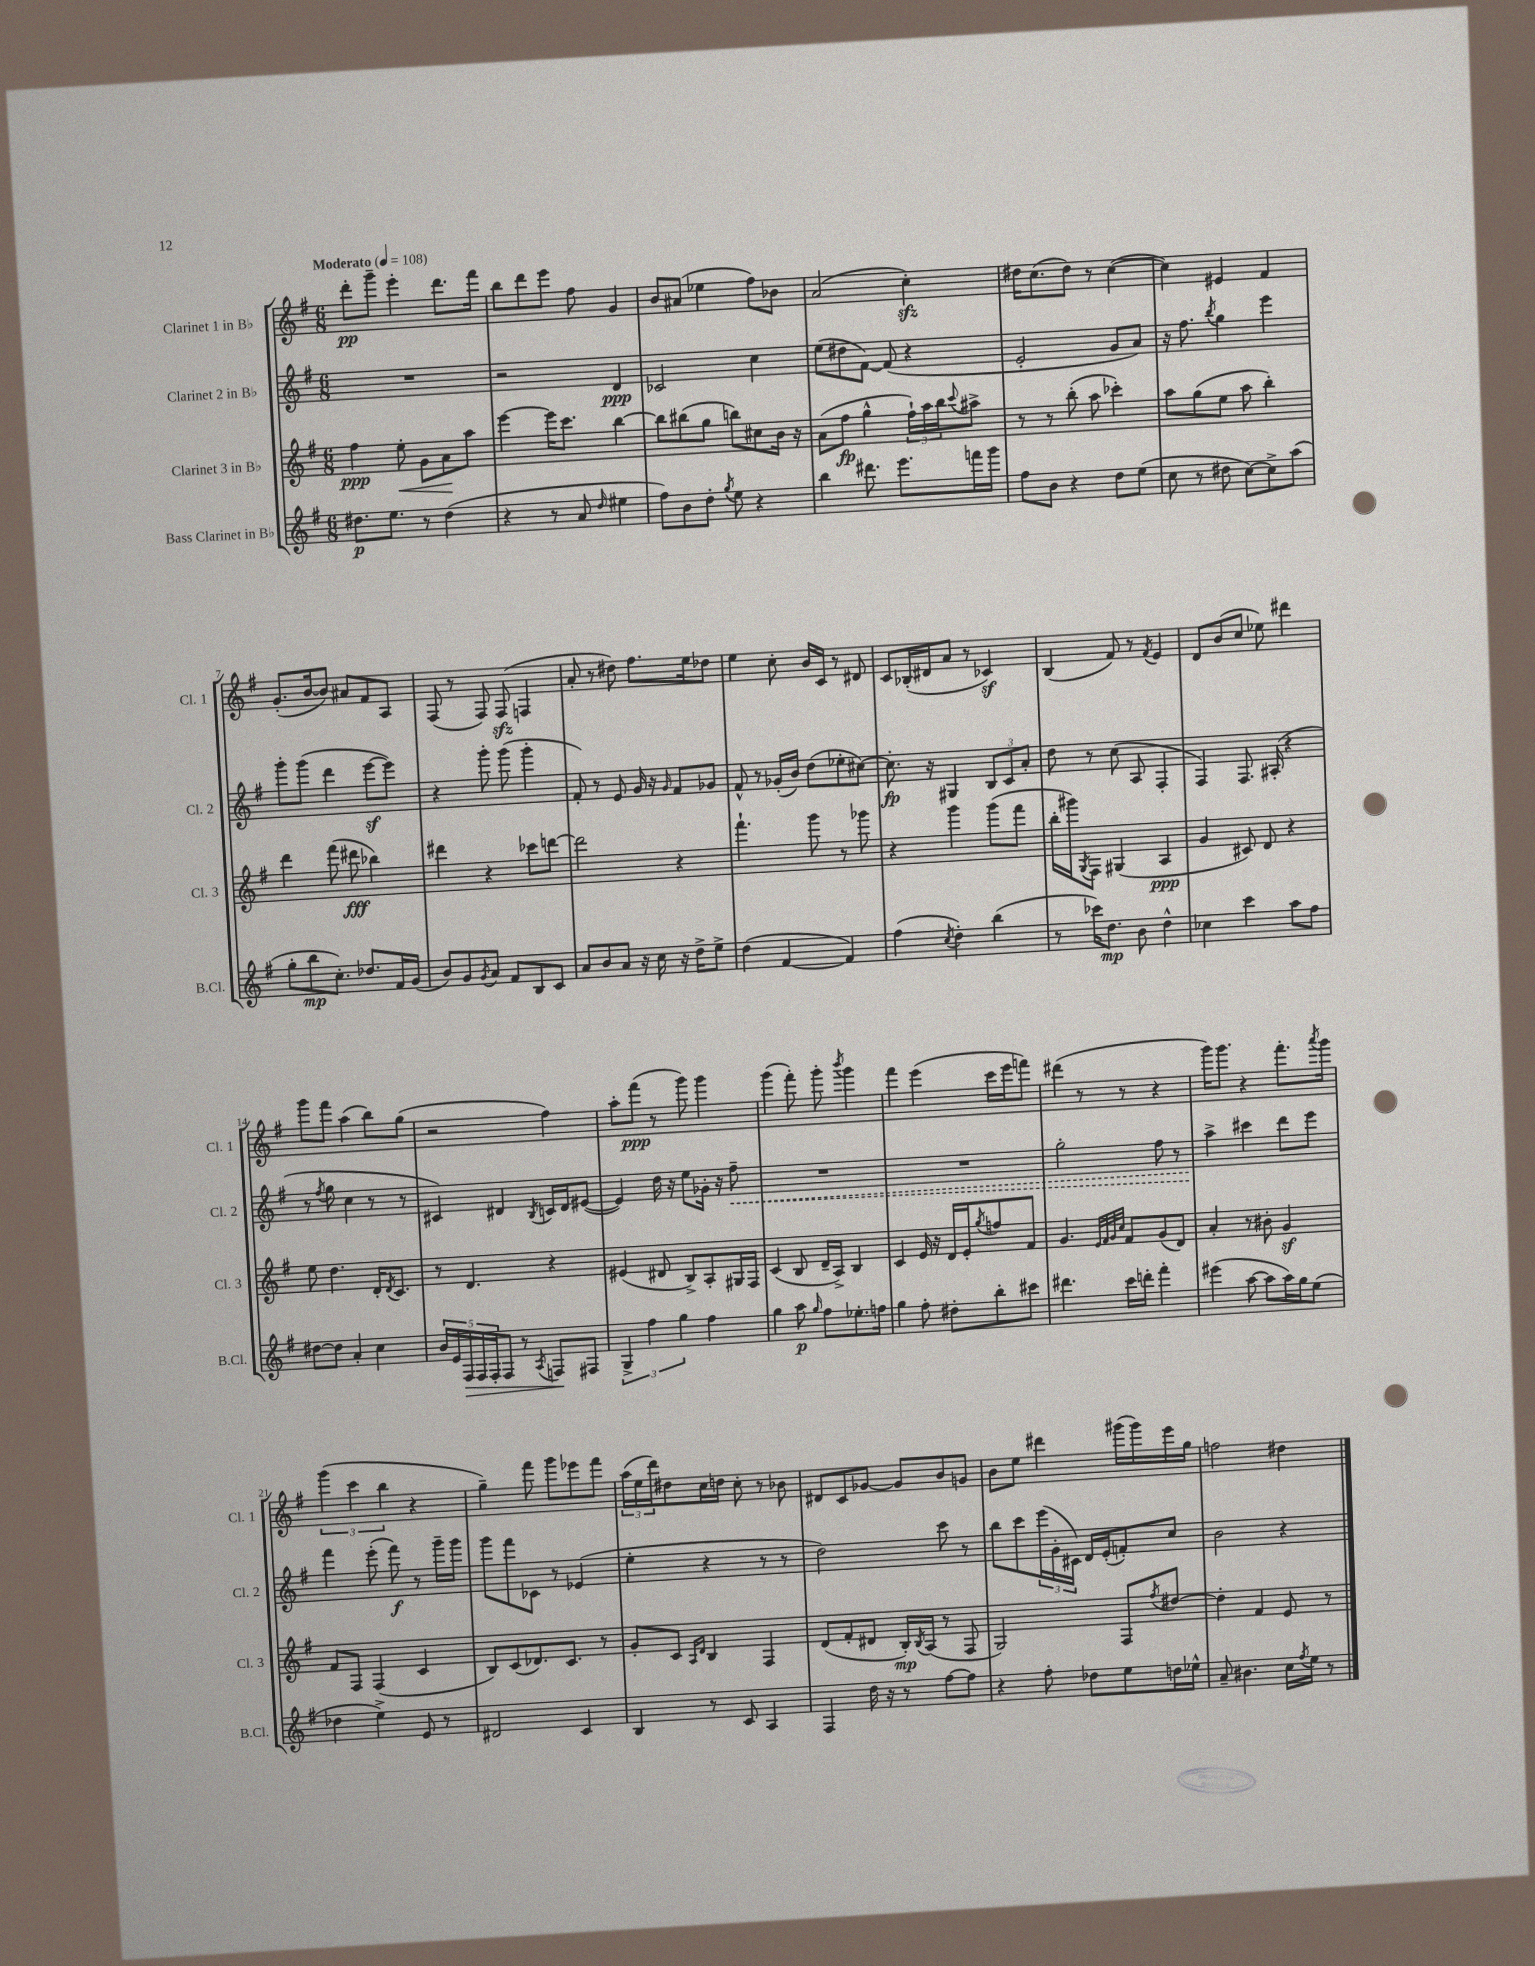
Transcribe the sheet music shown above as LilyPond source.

<<
\new StaffGroup <<
\new Staff = "s0" \with { instrumentName = "Clarinet 1 in Bb" shortInstrumentName = "Cl. 1" } {
    \clef treble \key g \major \numericTimeSignature \time 6/8 \tempo "Moderato" 4 = 108
    d'''8-.\pp g'''8-- e'''4-. d'''8. fis'''16 |
    b''8 d'''8 e'''8 fis''8 g'4 |
    b'8 ais'8( ees''4 fis''8) bes'8 |
    a'2( c''4-.\sfz) |
    dis''16 c''8.( dis''8) r8 c''4~( |
    c''4) eis'4 fis'4 |
    g'8.-.( b'16~ b'8) ais'8 fis'8 a8 |
    fis8( r8 fis8) fis8\sfz( f4 |
    a'8-. r8 dis''8) fis''8. e''16 des''8 |
    e''4 c''8-. b'16 c'16 r8 dis'8 |
    c'8 bes16-.( dis'16 a'8 r8 ces'4\sf) |
    b4( fis'8) r8 \acciaccatura { fis'8 } e'4 |
    d'8 b'8( c''8 ees''8) dis'''4 |
    g'''8 fis'''8 a''4( b''8) g''8( |
    r2 fis''4) |
    a''8-. fis'''8\ppp( r8 g'''8) g'''4 |
    g'''4( fis'''8-.) g'''8-. \acciaccatura { b'''8 } g'''4 |
    fis'''4 e'''4( c'''16 e'''16 f'''8) |
    dis'''4( r8 r8 r4 |
    g'''16) g'''8. r4 fis'''8.-. \acciaccatura { a'''8 } g'''16 |
    \tuplet 3/2 { g'''4( c'''4 b''4 } r4 |
    g''4--) fis'''8 g'''8 ees'''8 fis'''8 |
    \tuplet 3/2 { a''16( e''16 d'''16) } dis''8 c''16 d''16 c''8-. r8 bes'8 |
    dis'8 c'8 ges'8~ ges'8 b'8 g'8 |
    b'8 e''8 dis'''4 gis'''16( gis'''16) e'''16 g''16 |
    f''2 dis''4 \bar "|." |
}
\new Staff = "s1" \with { instrumentName = "Clarinet 2 in Bb" shortInstrumentName = "Cl. 2" } {
    \clef treble \key g \major \numericTimeSignature \time 6/8
    R2. |
    r2 d'4\ppp |
    ces'2 c''4 |
    e''8( dis''8 fis'8~) fis'8( r4 |
    e'2-. g'8 a'8) |
    r16 fis''8. \acciaccatura { b''8 } g''4 e'''4 |
    g'''8-. g'''8( d'''4 e'''8~\sf e'''8) |
    r4 g'''8-. g'''8( g'''4-. |
    fis'8-.) r8 e'8 g'16 r16 \grace { g'16 } fis'8 ges'8 |
    fis'8-^ r8 ges'16-.( b'16) d''8( ees''8-. cis''8~) |
    cis''8.-.\fp r16 gis4 \tuplet 3/2 { b8 c'8 a'8-. } |
    d''8 r8 c''8( a8 fis4-. |
    fis4) fis8. ais16-.( r4 |
    r8 \acciaccatura { fis''8 } g''8 c''4 r8 r8 |
    cis'4) dis'4 \acciaccatura { b8 } c'16 dis'16 eis'8~( |
    eis'4) d''16 r16 e''8 ges'16-. r16 \once \override Hairpin.style = #'dashed-line fis''8--\< |
    R2. |
    R2. |
    g''2-. fis''8 r8 |
    a''4->\! cis'''4 d'''8 e'''8 |
    fis'''4 e'''8-.( fis'''8\f) r8 g'''16-- g'''16 |
    g'''8 fis'''8 ces'8 r8 ees'4( |
    e''4-. r4 r8 r8 |
    d''2) c'''8 r8 |
    b''8 c'''8 \tuplet 3/2 { e'''16( g'16-. cis'16) } d'16 e'16-.( f'8-.) c''8 |
    b'2 r4 \bar "|." |
}
\new Staff = "s2" \with { instrumentName = "Clarinet 3 in Bb" shortInstrumentName = "Cl. 3" } {
    \clef treble \key g \major \numericTimeSignature \time 6/8
    fis''4\ppp e''8-.\< g'8 a'8\! a''8 |
    e'''4~ e'''16 c'''8. b''4~ |
    b''8 bis''8( g''8 b''8) cis''8 b'16 r16 |
    a'8( fis''8\fp g''4-^ \tuplet 3/2 { fis''16-!) a''16 b''16 } \appoggiatura { c'''8 } ais''8-> |
    r8 r8 b''8-.( a''8 ces'''4-.) |
    a''8 g''8( e''8 a''8 b''4-.) |
    d'''4 fis'''8( dis'''8\fff bes''4) |
    dis'''4 r4 ces'''8 d'''8~ |
    d'''2 r4 |
    fis'''4.-! g'''8 r8 ges'''8 |
    r4 g'''4 g'''8( fis'''8 |
    b''16-. gis'''16) \acciaccatura { g8 } fis8 gis4( a4\ppp |
    g'4 cis'8) d'8 r4 |
    e''8 d''4. d'16-. \acciaccatura { d'8 } c'8. |
    r8 d'4. r4 |
    eis'4( dis'8 b8->) a8-. gis16 fis16 |
    c'4( b8 d'16-- a16->) b4 |
    c'4 e'16 r16 d'16 e'16-. \acciaccatura { g''8 } f''8 fis'8 |
    g'4. \grace { e'32 fis'32 g'32 c''32 } fis'8 g'8( d'8) |
    a'4-. r8 bis'8-. g'4\sf |
    fis'8 fis8 fis4( c'4 |
    b8) c'8( des'8.) c'8. r8 |
    g'8-. c'8 \grace { a16 d'16 } b4 fis4 |
    d'8( fis'8-. dis'8 b16-.\mp) \acciaccatura { b8 } a16( r8 fis8 |
    g2) fis8 \acciaccatura { fis''8 } dis''8~ |
    dis''4-. fis'4 e'8 r8 \bar "|." |
}
\new Staff = "s3" \with { instrumentName = "Bass Clarinet in Bb" shortInstrumentName = "B.Cl." } {
    \clef treble \key g \major \numericTimeSignature \time 6/8
    dis''8.\p e''8. r8 dis''4( |
    r4 r8 a'8 \grace { d''16 } eis''4 |
    fis''8) b'8 d''8-. \acciaccatura { g''8 } e''8 r4 |
    b''4 dis'''8. e'''8. f'''16 g'''16 |
    fis''8 b'8 r4 d''8 e''8( |
    c''8 r8 dis''8 c''8~) c''8-> a''8( |
    g''8-. b''8\mp c''8.-.) des''8. fis'16 g'16( |
    b'8) g'8 \acciaccatura { g'8 } a'8 fis'8 b8 c'8 |
    a'8 b'8 a'8 r16 c''16 r16 d''16-> e''8-> |
    d''4( fis'4~ fis'4) |
    fis''4( \acciaccatura { c''8 } d''4-.) b''4( |
    r8 ces'''16) d''8.\mp b'8 d''4-^ |
    ces''4 c'''4 a''8 fis''8 |
    dis''8~ dis''8 a'4-. c''4 |
    \tuplet 5/4 { b'16 e'16 fis16\> fis16 fis16-. } fis8 r8 \acciaccatura { a8 } f8\! fis8 |
    \tuplet 3/2 { g4-> fis''4 g''4 } fis''4 |
    g''4 a''8\p \grace { g''16 } fis''8 ees''8.-. f''16 |
    g''4 fis''8-. dis''8-. b''8-. cis'''8 |
    dis'''4. c'''16 d'''16-. fis'''4-. |
    eis'''4( a''8~ a''8 a''16) g''16 e''8( |
    des''4 e''4->) e'8 r8 |
    dis'2 c'4 |
    b4 r8 c'8 a4 |
    fis4 d''16 r16 r8 fis''8~ fis''8 |
    r4 fis''8-. des''8 e''8 d''16 ees''16-^ |
    a'8-- bis'4. c''16 \acciaccatura { fis''8 } e''16 r8 \bar "|." |
}
>>
>>
